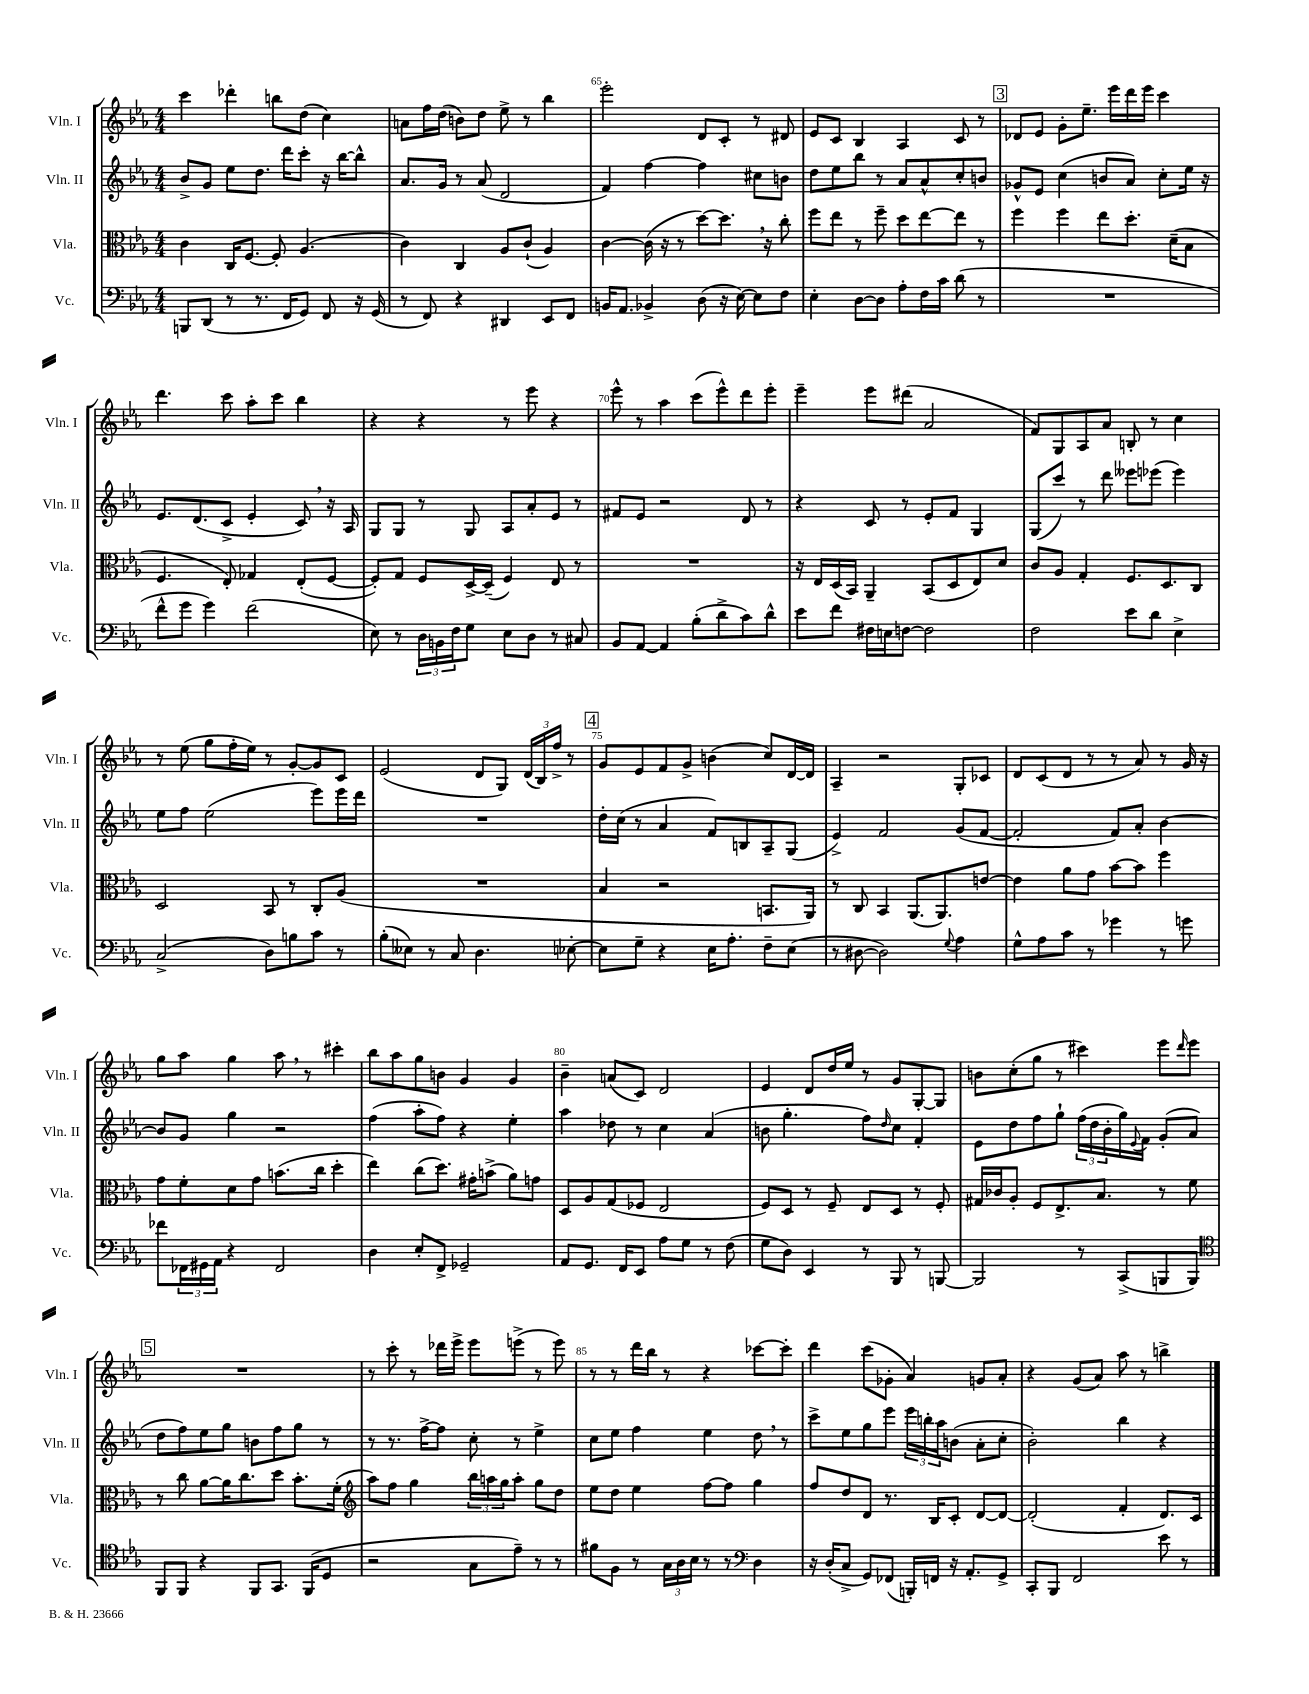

**kern	**kern	**kern	**kern
*staff4	*staff3	*staff2	*staff1
*clefF4	*clefC3	*clefG2	*clefG2
*k[b-e-a-]	*k[b-e-a-]	*k[b-e-a-]	*k[b-e-a-]
*M4/4	*M4/4	*M4/4	*M4/4
8BBB/L	4c\	8b-^/L	4ccc\
(8DD/J	.	8g/J	.
8r	16C/LK	8ee-\L	4ddd-'\
.	[8.F/J	.	.
8.r	.	8.dd\J	.
.	8F'/]	.	8bb\L
16FF/LK	.	16ddd\LK	.
8GG/J)	(4.A-/	8ccc'\J	(8dd\J
8FF/	.	16r	4cc\)
.	.	[16bb-\LK	.
16r	.	8bb-^^\]J	.
(16GG/	.	.	.
=	=	=	=
8r	4c\)	8.a-/L	8a\L
8FF/)	.	.	16ff\L
.	.	16g/Jk	(16dd\JJ
4r	4C/	8r	8b\L)
.	.	(8a-/	8dd\J
4DD#/	8A-/L	2d/	8ee-^\
.	(8c`/J	.	8r
8EE-/L	4A-/)	.	4bb-\
8FF/J	.	.	.
=	=	=	=
16BB/LK	[4c\	4f/)	2eee-'\
8.AA-/J	.	.	.
4BB-^/	(16c\]	[4ff\	.
.	16r	.	.
.	8r	.	.
(8D\	[8dd\L)	4ff\]	8d/L
16r	8.dd\]J	.	8c'/J
[16E-\)	.	.	.
8E-\]L	.	8cc#\L	8r
.	16r	.	.
8F\J	8cc'\	8b\J	8d#/
=	=	=	=
4E-'\	8ff\L	8dd\L	8e-/L
.	8ee-\J	8ee-\	8c/J
[8D\L	8r	8bb-\J	4B-/
8D\]J	8ff~\	8r	.
8A-'\L	8dd\L	8a-/L	4A-/
16F\L	[8ee-\	8a-^^/	.
16c\JJ	.	.	.
(8d\	8ee-\]J	8cc'/	8c/
8r	8r	8b/J	8r
=	=	=	=
1r	4ff\	8g-^^/L	8d-/L
.	.	8e-/J	8e-/J
.	4ff\	(4cc\	8g'\L
.	.	.	8.ee-~\J
.	8ee-\L	8b/L	.
.	.	.	16eee-\LL
.	8.dd'\J	8a-/J)	16ddd\
.	.	.	16eee-\JJ
.	.	8cc'\L	4ccc\
.	(16d~\LK	.	.
.	8B-\J	16ee-\Jk	.
.	.	16r	.
=	=	=	=
8f^^\L	4.F/	8.e-/L	4.ddd\
8g\J	.	.	.
.	.	(8.d/	.
4g\)	.	.	.
.	8E-'/)	8c^/J	8ccc\
(2f\	4G-/	4e-'/	8aa-'\L
.	.	.	8ccc\J
.	(8E-'/L	8c/)	4bb-\
.	[8F/J	16r	.
.	.	16A-/	.
=	=	=	=
8E-\)	8F'/]L)	8G/L	4r
8r	8G/J	8G/J	.
24D\LL	8F/L	8r	4r
24BB\	.	.	.
24F\J	.	.	.
8G\J	[16D^/L	8G/	.
.	(16D~/]JJ	.	.
8E-\L	4F/)	8A-/L	8r
8D\J	.	8a-'/	8eee-\
8r	8E-/	8e-/J	4r
8C#/	8r	8r	.
=	=	=	=
8BB-/L	1r	8f#/L	8eee-^^\
[8AA-/J	.	8e-/J	8r
4AA-/]	.	2r	4aa-\
(8B-'\L	.	.	(8ccc\L
8d^\	.	.	8eee-^^\)
8c\)	.	8d/	8ddd\
8d^^\J	.	8r	8eee-'\J
=	=	=	=
8e-\L	16r	4r	4eee-~\
.	16E-/LL	.	.
8f\J	(16D/	.	.
.	16BB-/JJ)	.	.
16F#\LL	4AA-~/	8c/	8eee-\L
16E\J	.	.	.
[8F\J	.	8r	(8ddd#\J
2F\]	(8BB-/L	8e-'/L	2a-/
.	8D/	8f/J	.
.	8E-/)	4G/	.
.	8d/J	.	.
=	=	=	=
2F\	8c/L	(8G/L	8f/L)
.	8A-/J	8ccc/J)	8G/
.	4G'/	8r	8A-/
.	.	8ddd\	8a-/J
8e-\L	8.F/L	8eee--\L	8B'/
8d\J	.	(8eee-\J	8r
.	8.D/	.	.
4E-^\	.	4eee-\)	4cc\
.	8C/J	.	.
=	=	=	=
(2C^/	2D/	8ee-\L	8r
.	.	8ff\J	(8ee-\
.	.	(2ee-\	8gg\L
.	.	.	16ff'\L
.	.	.	16ee-\JJ)
8D\L)	8BB-/	.	8r
8B\	8r	.	[8g'/L
8c\J	8C'/L	8eee-\L)	8g/]
8r	(8A-/J	16eee-\L	8c/J
.	.	16ddd\JJ	.
=	=	=	=
(8B-'\L	1r	1r	(2e-/
8E--\J)	.	.	.
8r	.	.	.
8C/	.	.	.
4.D\	.	.	8d/L
.	.	.	8G/J)
.	.	.	(24d/LL
.	.	.	24B-/)
.	.	.	24ff^/JJ
[8E-'\	.	.	8r
=	=	=	=
8E-\]L	4B-/	16dd'\LL	8g/L
.	.	(16cc\JJ	.
8G~\J	.	8r	8e-/
4r	2r	4a-/	8f/
.	.	.	8g^/J
16E-\LK	.	8f/L)	(4b\
8.A-'\J	.	.	.
.	.	8B/	.
8F~\L	8.BB/L	8A-~/	8cc/L)
(8E-\J	.	(8G/J	[16d/L
.	16AA-/Jk)	.	16d/]JJ
=	=	=	=
8r	8r	4e-^/)	4A-~/
[8D#\	8C/	.	.
2D#\])	4BB-/	2f/	2r
.	(8.AA-/L	.	.
.	8.AA-/)	.	.
8qqG/	.	.	.
4A-\	.	(8g/L	8G'/L
.	[8e/J	[8f/J	8c-/J
=	=	=	=
8G^^\L	4e\]	2f'/]	8d/L
8A-\	.	.	(8c/
8c\J	8a-\L	.	8d/J
8r	8g\J	.	8r
4g-\	[8b-\L	8f/L)	8r
.	8b-\]J	8a-'/J	8a-/)
8r	4ff\	[4b-\	8r
8g\	.	.	16g/
.	.	.	16r
=	=	=	=
8f-\L	8g\L	8b-/]L	8gg\L
24FF-\L	8f'\	8g/J	8aa-\J
24GG#\	.	.	.
24AA-\JJ	.	.	.
4r	8d\	4gg\	4gg\
.	8g\J	.	.
2FF-/	(8.b\L	2r	8aa-\
.	.	.	8r
.	16cc\Jk	.	.
.	4dd'\	.	4ccc#'\
=	=	=	=
4D\	4ee-\)	(4ff\	8bb-\L
.	.	.	8aa-\
8E-'/L	(8cc\L	8aa-'\L	8gg\
8FF^/J	8.dd\J)	8ff\J)	8b\J
2GG-~/	.	4r	4g/
.	16g#'\LK	.	.
.	(8b^\J	.	.
.	8a-\L)	4ee-'\	4g/
.	8g\J	.	.
=	=	=	=
8AA-/L	8D/L	4aa-\	4b-~\
8.GG/J	8A-/	.	.
.	(8G/	8dd-\	(8a/L
16FF/LK	.	.	.
8EE-/J	8F-/J	8r	8c/J)
8A-\L	2E-/	4cc\	2d/
8G\J	.	.	.
8r	.	(4a-/	.
(8F\	.	.	.
=	=	=	=
8G\L	8F/L)	8b\	4e-/
8D\J)	8D/J	4.gg'\	.
4EE-/	8r	.	8d/L
.	8F~/	.	16dd/L
.	.	.	16ee-/JJ
8r	8E-/L	8ff\L)	8r
.	.	16qqdd/	.
8BBB-/	8D/J	8cc\J	8g/L
8r	8r	4f'/	[8G'/
[8BBB/	8F'/	.	8G/]J
=	=	=	=
2BBB/]	16G#/LL	8e-\L	8b\L
.	16c-/J	.	.
.	8A-'/J	8dd\	(8cc'\
.	8F/L	8ff\	8gg\J
.	8.E-^/	8gg`\J	8r
8r	.	(24ff\LL	4ccc#\)
.	.	24dd\	.
.	8.B-/J	.	.
.	.	24b-'\	.
(8CC^/L	.	16gg\)	.
.	.	8qqe-/	.
.	.	16f\JJ	.
8BBB/	8r	(8g'/L	8eee-\L
.	.	.	16qqddd/
8BBB/J)	8f\	8a-/J	8eee-\J
=	=	=	=
*clefC4	*	*	*
8FF/L	8r	8dd\L	1r
8FF/J	8cc\	8ff\)	.
4r	[8a-\L	8ee-\	.
.	16a-\]K	8gg\J	.
.	8.cc\	.	.
8FF/L	.	8b\L	.
8.GG/J	8dd\J	8ff\	.
.	8.b-'\L	8gg\J	.
(16FF/LK	.	.	.
8D/J	.	8r	.
.	(16f'\Jk	.	.
=	=	=	=
*	*clefG2	*	*
2r	8aa-\L)	8r	8r
.	8ff\J	8.r	8ccc'\
.	4gg\	.	8r
.	.	[16ff^\LK	.
.	.	8ff\]J	16ddd-\LL
.	.	.	16eee-^\JJ
8G\L	24bb-\LL	8cc'\	8eee-\L
.	24aa\	.	.
.	24gg\J	.	.
8e-~\J)	8aa'\J	8r	(8eee^\J
8r	8gg\L	4ee-^\	8r
8r	8dd\J	.	8eee\)
=	=	=	=
8f#\L	8ee-\L	8cc\L	8r
8F\J	8dd\J	8ee-\J	8r
8r	4ee-\	4ff\	16ddd\LL
.	.	.	16bb-\JJ
24G\LL	.	.	8r
24A-\	.	.	.
24B-\JJ	.	.	.
8r	[8ff\L	4ee-\	4r
8r	8ff\]J	.	.
*clefF4	*	*	*
4D\	4gg\	8dd\	[8ccc-\L
.	.	8r	8ccc-'\]J
=	=	=	=
16r	8ff/L	8ccc^\L	4ddd\
(16D'/LK	.	.	.
8C^/J	8dd/	8ee-\	.
8GG/L)	8d/J	8gg\	(8ccc\L
(8FF-/J	8.r	8eee-\J	8g-'\J
16BBB'/LL)	.	24eee-\LL	4a-/)
.	.	24bb'\	.
16FF/JJ	16B-/LK	.	.
.	.	24aa-\J	.
16r	8c'/J	(8b\J	.
8.AA-'/L	.	.	.
.	[8d/L	8a-'\L	8g/L
8GG^/J	8d/_J	8cc'\J	8a-'/J
=	=	=	=
8CC'/L	(2d'/]	2b-'\)	4r
8BBB-/J	.	.	.
2FF/	.	.	(8g/L
.	.	.	8a-/J)
.	4f'/	4bb-\	8aa-\
.	.	.	8r
8e-\	8.d/L)	4r	4bb^\
8r	.	.	.
.	16c/Jk	.	.
==	==	==	==
*-	*-	*-	*-
